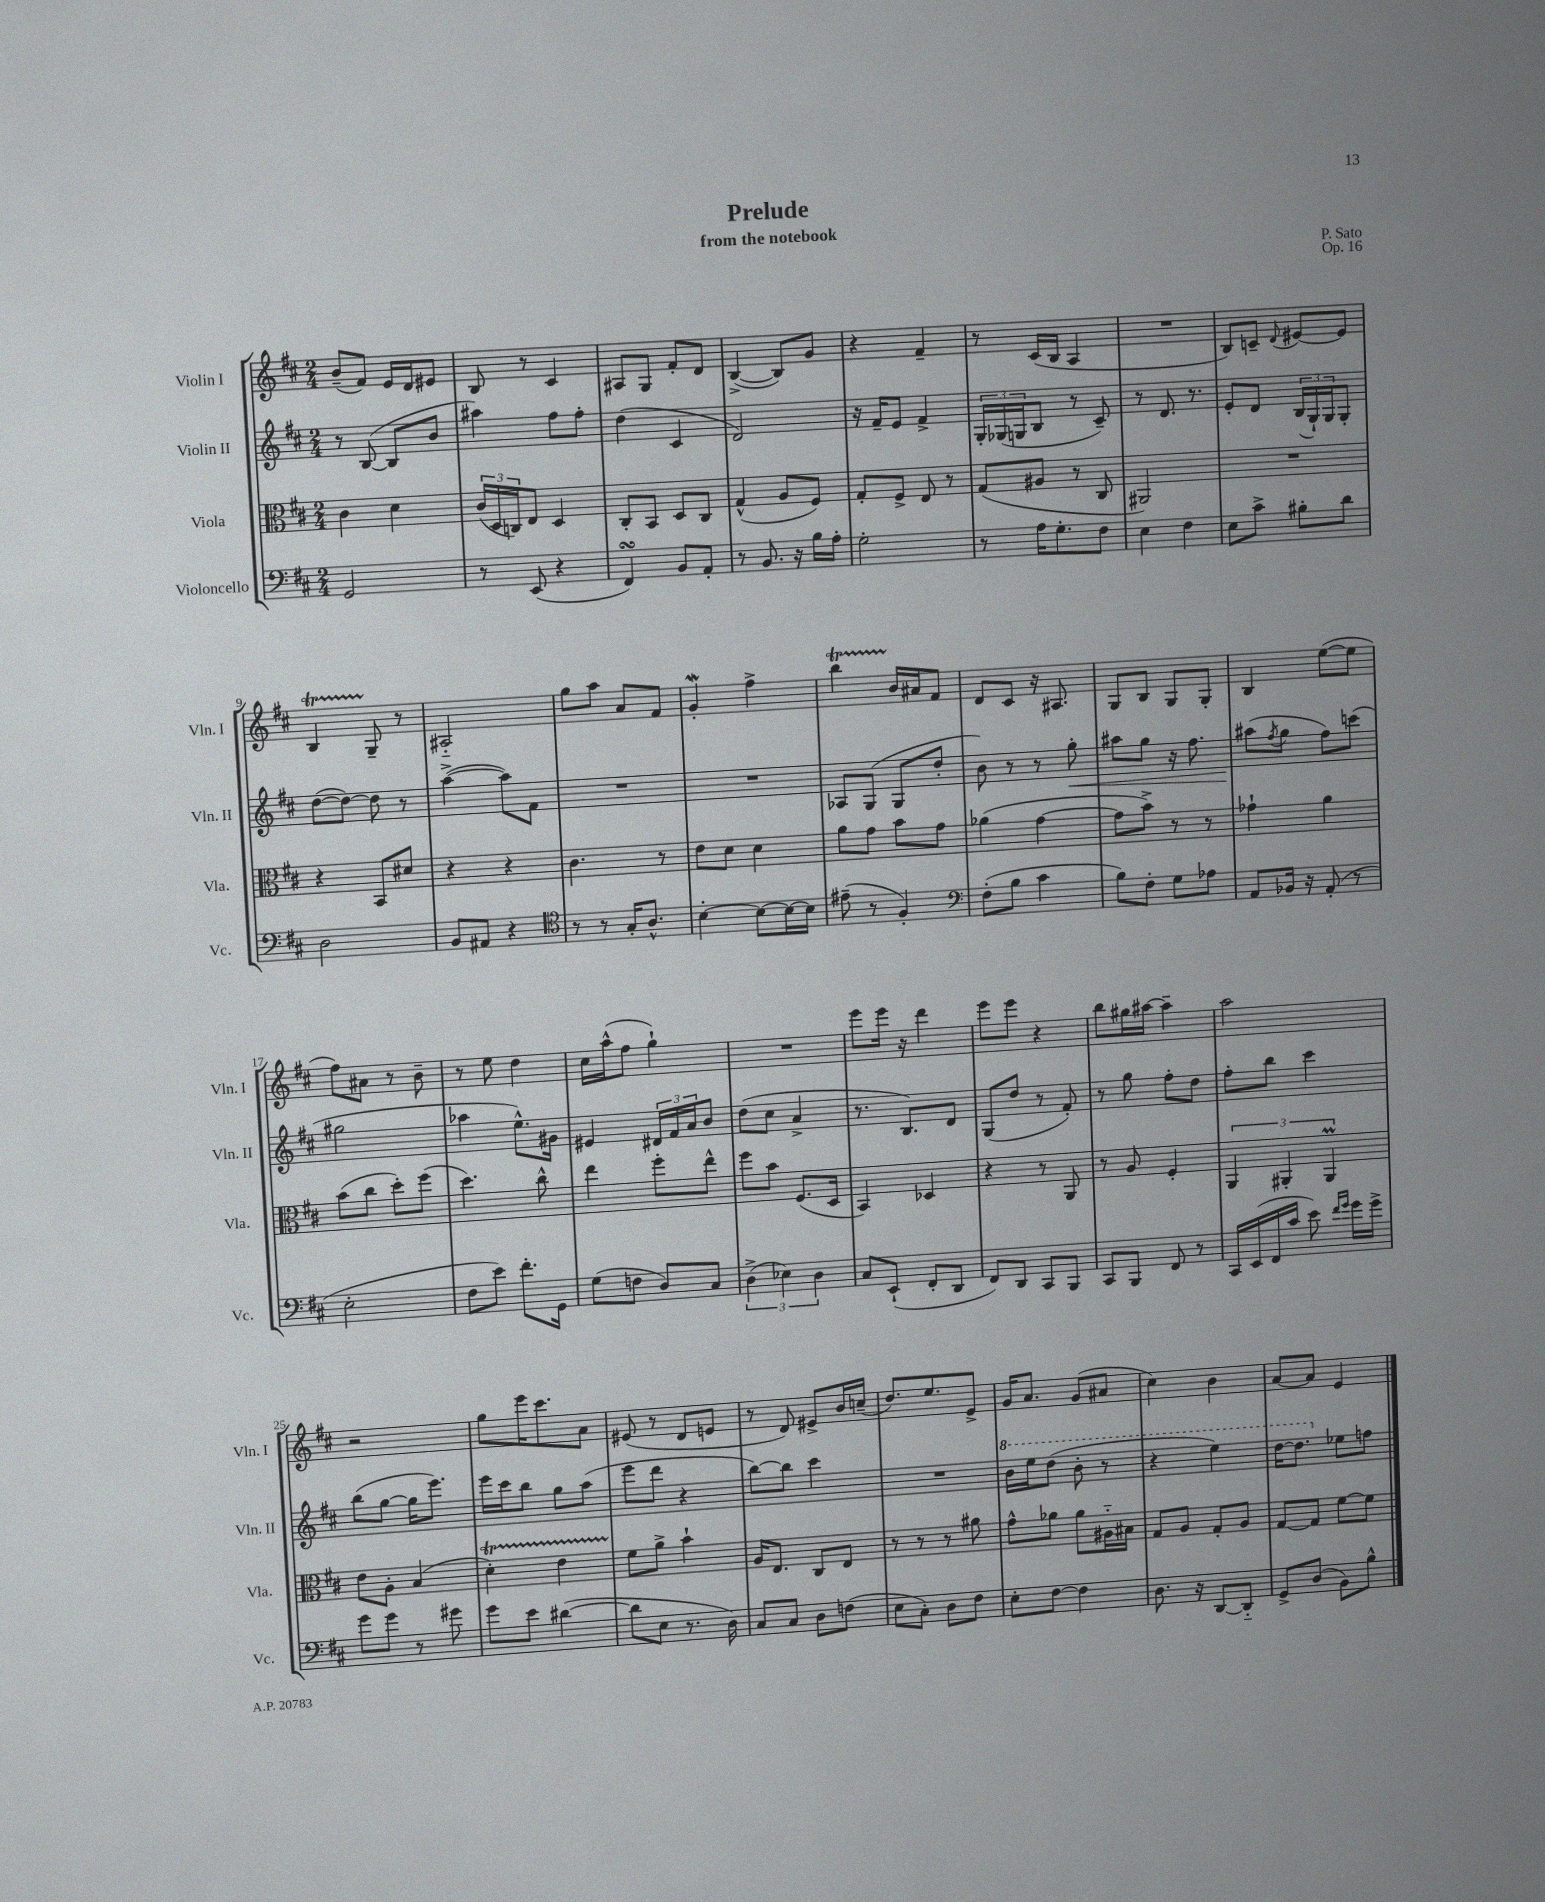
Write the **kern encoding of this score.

**kern	**kern	**kern	**kern
*staff4	*staff3	*staff2	*staff1
*clefF4	*clefC3	*clefG2	*clefG2
*k[f#c#]	*k[f#c#]	*k[f#c#]	*k[f#c#]
*M2/4	*M2/4	*M2/4	*M2/4
2GG/	4c#\	8r	(8b~/L
.	.	([8B/	8f#/J)
.	4d\	8B/]L	16e/LL
.	.	.	16d/J
.	.	8b/J	8e#/J
=	=	=	=
8r	(24c#/LL	4aa#\)	8B/
.	24D/	.	.
.	24C/J)	.	.
(8EE/	8E/J	.	8r
4r	4D/	8ff#\L	4c#/
.	.	8ff#'\J	.
=	=	=	=
4FF#/)	8C#'/L	(4dd\	8A#/L
.	8BB/J	.	8G/J
8BB/L	8D/L	4c#/	8f#'/L
8AA'/J	8C#/J	.	8d/J
=	=	=	=
8r	(4G^^/	2d/)	([4B^/
8.BB/	.	.	.
.	8A/L	.	8B/]L)
16r	.	.	.
16B\LL	8F#/J)	.	8g/J
16A'\JJ	.	.	.
=	=	=	=
2G'\	8G'/L	16r	4r
.	.	16f#~/LK	.
.	8F#^/J	8e/J	.
.	8E/	4f#^/	4f#~/
.	8r	.	.
=	=	=	=
8r	(8G/L	24G'/LL	8r
.	.	(24G-/	.
.	.	24G/J	.
16A\LK	8A#/J	8B/J	(16c#/LL
8.G'\	.	.	16B/JJ
.	8r	8r	4A/
8F#\J	8C#/	8c#~/)	.
=	=	=	=
4E\	2AA#/)	8r	2r
.	.	8.d/	.
4F#\	.	.	.
.	.	8.r	.
=	=	=	=
8E\L	2r	8e'/L	8B/L)
8c#^\J	.	8d/J	8c~/J
.	.	.	8qqd/
8B#'\L	.	(24B/LL	[8e#/L
.	.	24G`/)	.
.	.	24G/J	.
8d\J	.	8G'/J	8e#/]J
=	=	=	=
2D\	4r	([8dd\L	4B/
.	.	8dd\_J)	.
.	8BB/L	8dd\]	8G~/
.	8d#/J	8r	8r
=	=	=	=
8BB/L	4r	([4aa^\	2A#'~/
8AA#/J	.	.	.
4r	4r	8aa\]L)	.
.	.	8f#\J	.
=	=	=	=
*clefC4	*	*	*
8r	4.c#\	2r	8gg\L
8r	.	.	8aa\J
16G'/LK	.	.	8a/L
8.A^^/J	.	.	.
.	8r	.	8f#/J
=	=	=	=
[4B'\	8e\L	2r	4g'/
.	8d\J	.	.
8B\_L	4d\	.	4ff#^\
16B\_L	.	.	.
16B\]JJ	.	.	.
=	=	=	=
(8e#~\	8a\L	8A-/L	4bb\
8r	8g\J	(8G/J	.
4F#'/)	8b\L	8G/L	16b/LL
.	.	.	16a#/J
.	8g\J	8dd'/J	8f#/J
=	=	=	=
*clefF4	*	*	*
(8F#'\L	(4a-\	8b\)	8d/L
8B\J	.	8r	8c#/J
4c#\	[4g\	8r	16r
.	.	.	8.A#/
.	.	8gg'\	.
=	=	=	=
8B\L)	8g\]L	8aa#\L	8G/L
8F#'\J	8b^\J)	8gg\J	8B/J
8G\L	8r	16r	8G/L
.	.	8.ff#\	.
8A-\J	8r	.	8G'/J
=	=	=	=
8AA/L	4g-`\	(8aa#\L	4B/
.	.	8qff#/	.
16BB-/Jk	.	8gg\J	.
16r	.	.	.
(8AA'/	4a\	8ff#\L)	([8ee\L
8r	.	(8ccc\J	8ee\]J
=	=	=	=
2E'\	(8b\L	2gg#\	8ff#\L)
.	8cc#\J	.	8a#\J
.	8dd'\L)	.	8r
.	(8ff#\J	.	8b~\
=	=	=	=
8F#\L	4.dd\)	4aa-\	8r
8e\J)	.	.	8ee\
8.f#'\L	.	8.ee^^\L)	4dd\
.	8cc#^^\	.	.
16GG\Jk	.	16g#\Jk	.
=	=	=	=
(8G\L	4ee\	4e#/	16cc#\LL
.	.	.	(16aa^^\J
8F\J	.	.	8ff#\J
8D/L)	8ff#'\L	24d#/LL	4gg`\)
.	.	24f#/	.
.	.	24a/J	.
8C#/J	8ee^^\J	8b/J	.
=	=	=	=
(6D^\	8ff#\L	(8dd\L	2r
.	8b\J	8cc#\J	.
6E-\)	.	.	.
.	(8.F#/L	4a^/	.
6D\	.	.	.
.	16D/Jk	.	.
=	=	=	=
8C#/L	4BB/)	8.r	8eee\L
(8EE`/J	.	.	16eee\Jk
.	.	8.B/L)	16r
8FF#'/L	4D-/	.	4ddd\
8DD/J	.	8d/J	.
=	=	=	=
8FF#/L)	4r	(8G/L	8eee\L
8DD/J	.	8dd/J	8eee\J
8CC#/L	8r	8r	4r
8BBB/J	8AA/	8f#'/)	.
=	=	=	=
8CC#/L	8r	8r	8bb\L
8BBB/J	8A/	8gg\	16gg#\L
.	.	.	[16aa#\JJ
8FF#/	4F#'/	8ff#'\L	4aa#~\]
8r	.	8dd\J	.
=	=	=	=
16CC#/LL	6AA/	8ff#'\L	2aa\
(16EE/	.	.	.
16FF#/	.	8bb\J	.
.	6AA#'/	.	.
16c#/JJ	.	.	.
8e\)	.	4ccc#\	.
.	6AA#/	.	.
16qqf#/LL	.	.	.
16qqg/JJ	.	.	.
16g\LL	.	.	.
16g^\JJ	.	.	.
=	=	=	=
8g\L	8e\L	(8bb\L	2r
8g\J	8A'\J	[8gg\J	.
8r	(4B/	16gg\]LK	.
.	.	8.eee\J)	.
8g#\	.	.	.
=	=	=	=
8g\L	4d'\)	16eee\LL	8gg\L
.	.	16ccc#\J	.
8e\J	.	8bb\J	16eee\K
.	.	.	8.ccc#\
([4d#\	4e\	8gg\L	.
.	.	(8aa\J	8a\J
=	=	=	=
8d#\]L	8f#\L	8eee\L	(8e#/
8E\J	8a^\J	8ddd\J	8r
8.r	4b`\	4r	8d/L
.	.	.	8e/J
16D\)	.	.	.
=	=	=	=
8C#/L	16A/LK	[8bb\L)	8r
.	8.E/J	.	.
8C#/J	.	8bb\]J	8d/)
8D\L	8C#/L	4ccc#\	8e#^/L
(8F\J	8E/J	.	16b/L
.	.	.	(16cc~/JJ
=	=	=	=
8E\L	8r	2r	8.dd/L)
8C#'\J)	8r	.	.
.	.	.	8.ee/
8D\L	8r	.	.
8F#\J	8a#\	.	8e^/J
=	=	=	=
8E'\L	8g^^\L	16bb\LL	16g/LK
.	.	16eee\J	8.a/J
[8F#\J	8a-\J	(8ddd\J	.
4F#\]	8a-\L	8bb'\	(8g/L
.	16A#'~\L	8r	8a#/J
.	16B#\JJ	.	.
=	=	=	=
8.D\	8G/L	4r	4cc#\)
.	8A/J	.	.
16r	.	.	.
[8DD/L	8G'/L	4eee\)	4b\
8DD'~/]J	8A/J	.	.
=	=	=	=
8GG^/L	[8G/L	[16ddd\LK	[8a/L
.	.	8.ddd\]J	.
(8D/J	8G/]J	.	8a/]J
8BB\L)	[8f#\L	8ee-\L	4e/
8B^^\J	8f#\]J	8ff\J	.
==	==	==	==
*-	*-	*-	*-
